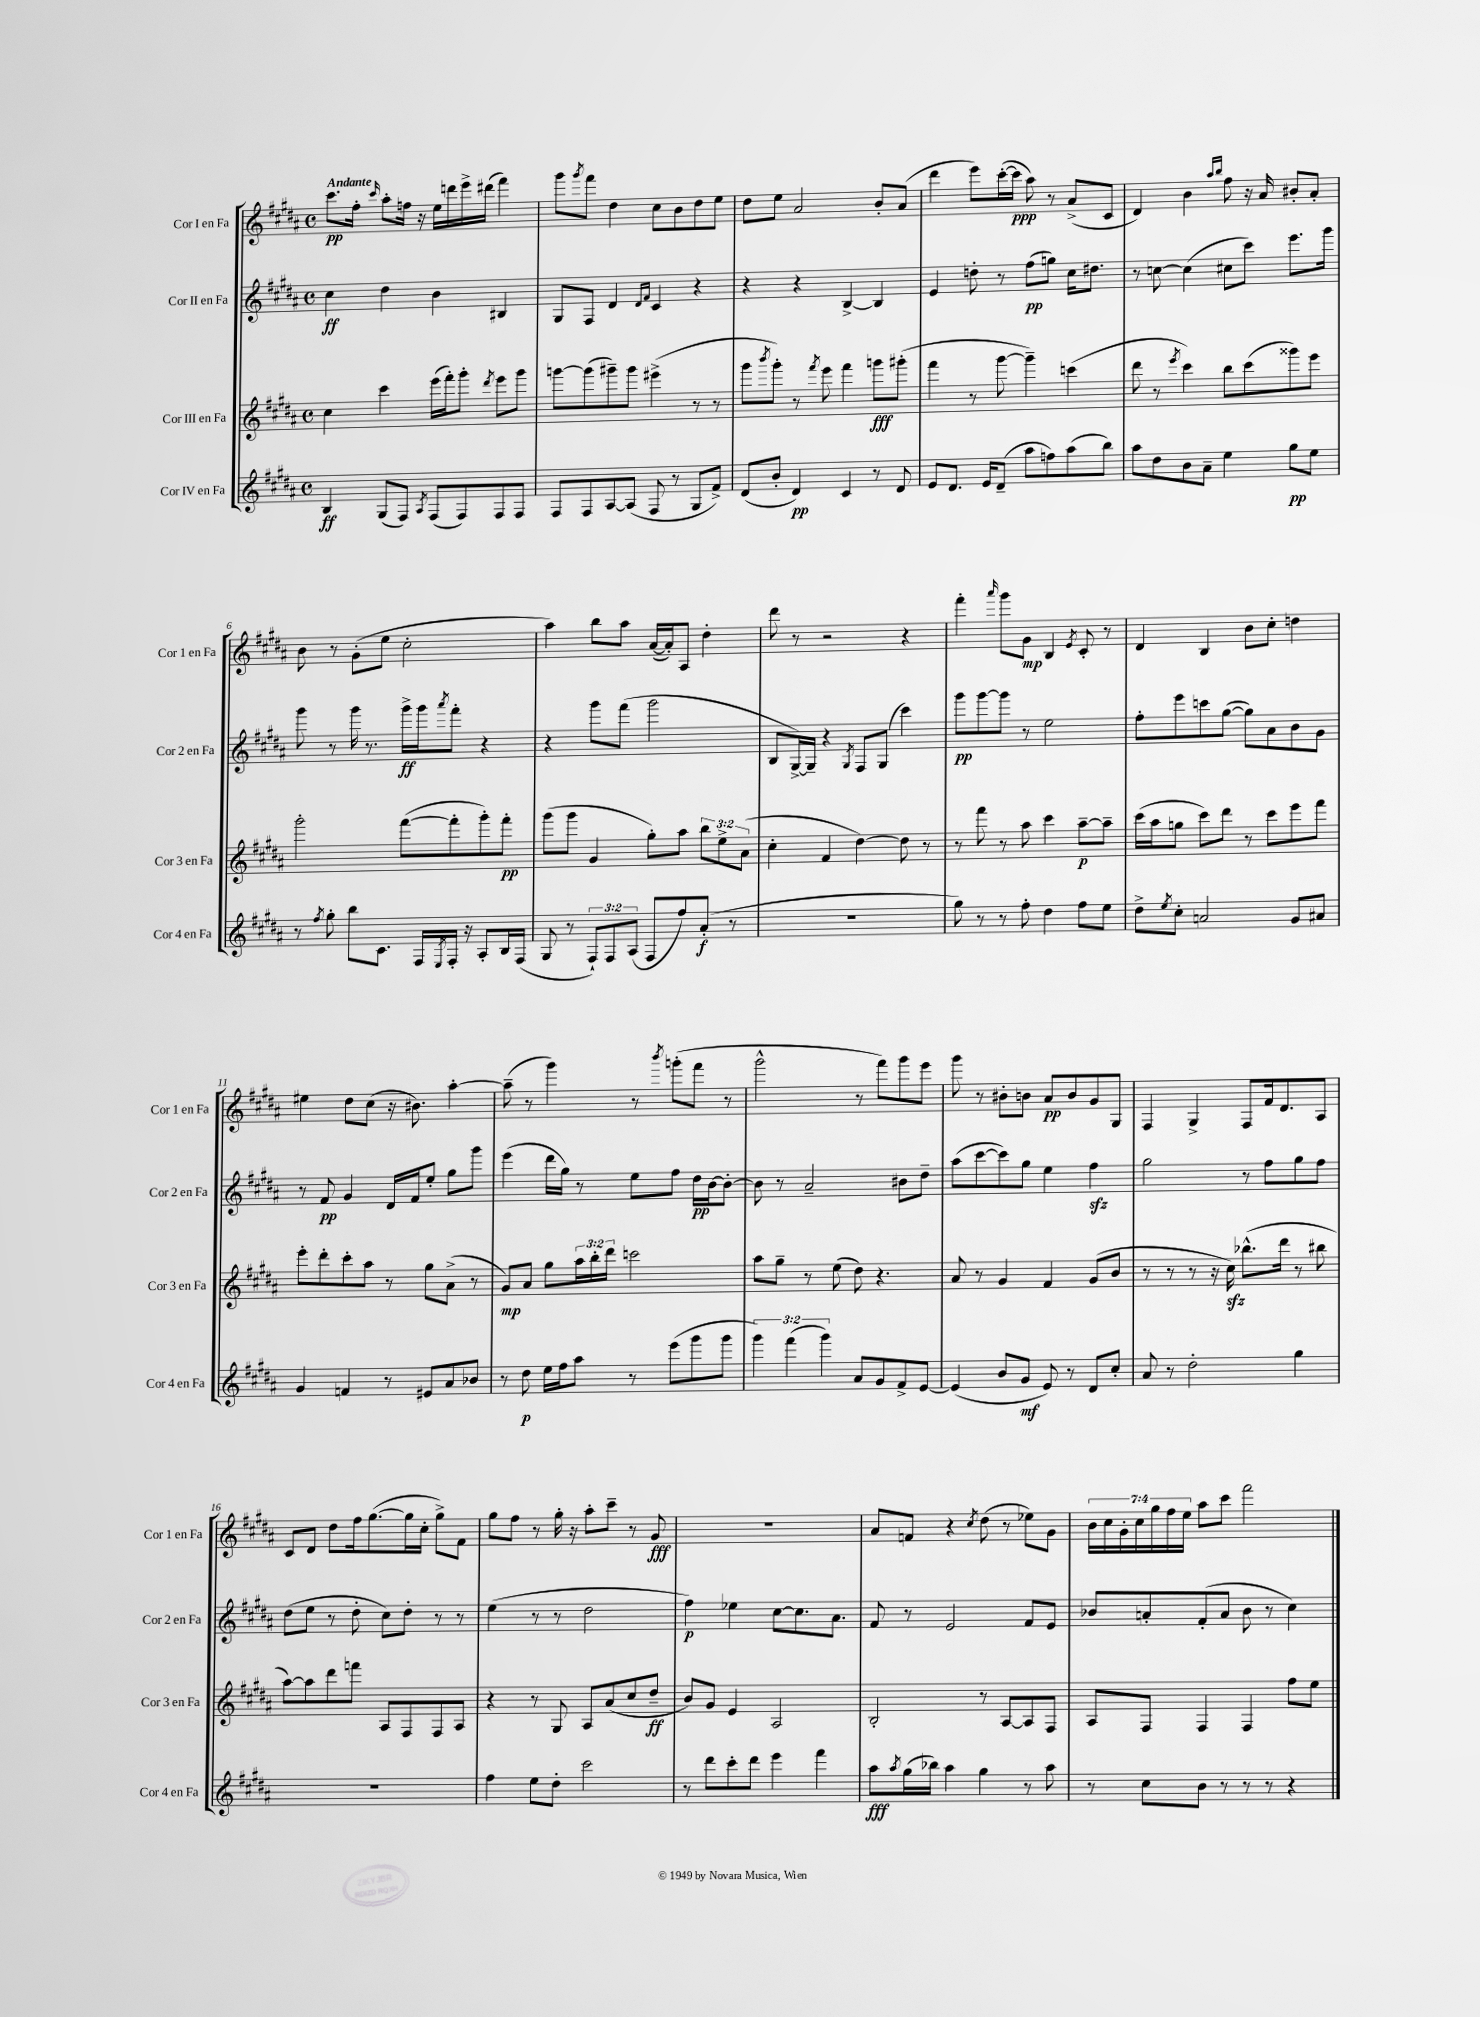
<<
\new StaffGroup <<
\new Staff = "s0" \with { instrumentName = "Cor I en Fa" shortInstrumentName = "Cor 1 en Fa" } {
    \clef treble \key b \major \defaultTimeSignature \time 4/4 \override Staff.TupletNumber.text = #tuplet-number::calc-fraction-text \tempo "Andante"
    cis'''8.\pp fis''16-. \grace { cis'''16 } ais''8-. f''16 r16 e''16 d'''16 e'''16-> dis'''16( fis'''4) |
    gis'''8 \acciaccatura { gis'''8 } fis'''8 dis''4 cis''8 b'8 dis''8 e''8 |
    dis''8 e''8 ais'2 b'8-. ais'8( |
    dis'''4 e'''8) cis'''16~-.( cis'''16\ppp ais''8) r8 ais'8->( cis'8 |
    dis'4) b'4 \grace { ais''16 b''16 } fis''8 r16 ais'16 bis'8-. ais'8-. |
    b'8 r8 gis'8-.( e''8 cis''2-. |
    ais''4) b''8 ais''8 ais'16~( ais'16-.) ais8 dis''4-. |
    dis'''8 r8 r2 r4 |
    fis'''4-. \grace { ais'''16 } gis'''8 gis'8\mp b4 \acciaccatura { e'8 } cis'8-. r8 |
    dis'4 b4 b'8 cis''8-. d''4 |
    eis''4 dis''8 cis''8( r16 bis'8.) ais''4~-. |
    ais''8--( r8 gis'''4) r8 \acciaccatura { b'''8 } g'''8-.( fis'''8 r8 |
    gis'''2-^ r8 fis'''8) gis'''8 e'''8 |
    gis'''8 r8 bis'8-. b'8 ais'8\pp b'8 gis'8 gis8 |
    fis4 gis4-> fis8 fis'16 dis'8. ais8 |
    cis'8 dis'8 dis''8 fis''16 gis''8.~( gis''16 cis''16-. gis''8->) fis'8 |
    gis''8 fis''8 r8 gis''16-. r16 ais''8-. cis'''8-- r8 gis'8\fff |
    R1 |
    ais'8 f'8 r4 \acciaccatura { cis''8 } dis''8( r8 ees''8) gis'8 |
    \tuplet 7/4 { b'16 cis''16 gis'16-. cis''16 gis''16 fis''16 e''16 } ais''8 cis'''8 fis'''2 \bar "|." |
}
\new Staff = "s1" \with { instrumentName = "Cor II en Fa" shortInstrumentName = "Cor 2 en Fa" } {
    \clef treble \key b \major \defaultTimeSignature \time 4/4
    cis''4\ff dis''4 b'4 bis4 |
    gis8 fis8 dis'4 \grace { dis'16 fis'16 } cis'4 r4 |
    r4 r4 b4~-> b4 |
    e'4 d''8-. r8 fis''8\pp( g''8) cis''16 dis''8. |
    r8 c''8~ c''4( cis''8 cis'''8) e'''8. gis'''16 |
    gis'''8 r8 gis'''16 r8. gis'''16->\ff gis'''16 \acciaccatura { ais'''8 } fis'''8-. r4 |
    r4 gis'''8 fis'''8( gis'''2 |
    b8 gis16~->) gis16-- r4 \acciaccatura { gis8 } fis8 gis8( cis'''4) |
    gis'''8\pp gis'''8~ gis'''8 r8 e''2 |
    fis''8-. e'''8 c'''8 gis''8~( gis''8) ais'8 b'8 gis'8 |
    r8 fis'8\pp gis'4 dis'16 fis'16 e''8-. gis''8 gis'''8 |
    e'''4( dis'''16 gis''16) r8 e''8 fis''8 dis''16\pp b'16~ b'8~-. |
    b'8 r8 ais'2-- bis'8 dis''8-- |
    ais''8( cis'''8~ cis'''8) gis''8 e''4 fis''4\sfz |
    gis''2 r8 fis''8 gis''8 fis''8 |
    dis''8( e''8 r8 dis''8-. cis''8) dis''8-. r8 r8 |
    e''4( r8 r8 dis''2 |
    fis''4\p) ees''4 cis''8~ cis''8. ais'8. |
    fis'8 r8 e'2 fis'8 e'8 |
    bes'8 a'8-. fis'8-.( a'8 bes'8 r8 cis''4) \bar "|." |
}
\new Staff = "s2" \with { instrumentName = "Cor III en Fa" shortInstrumentName = "Cor 3 en Fa" } {
    \clef treble \key b \major \defaultTimeSignature \time 4/4 \override Staff.TupletNumber.text = #tuplet-number::calc-fraction-text
    cis''4 cis'''4 e'''16( fis'''16-.) gis'''8-. \acciaccatura { dis'''8 } e'''8 gis'''8 |
    g'''8~ g'''8( gis'''8--) gis'''8 eis'''4->( r8 r8 |
    gis'''8 \acciaccatura { b'''8 } gis'''8-.) r8 \acciaccatura { fis'''8 } e'''8 fis'''4 g'''8\fff gis'''8-.( |
    fis'''4 r8 gis'''8~ gis'''4--) c'''4( |
    dis'''8 r8 \acciaccatura { e'''8 } cis'''4) b''8 cis'''8( gisis'''8) e'''8 |
    gis'''2-. fis'''8~( fis'''8-. gis'''8-.) fis'''8-.\pp |
    gis'''8( gis'''8 gis'4 gis''8-.) ais''8 \tuplet 3/2 { b''8 e''8-> ais'8( } |
    cis''4-. fis'4 dis''4~) dis''8 r8 |
    r8 fis'''8 r8 ais''8 cis'''4 ais''8~--\p ais''8-- |
    cis'''16( ais''16 g''8 cis'''8) dis'''8 r8 cis'''8 e'''8 fis'''8 |
    e'''8-. dis'''8-. cis'''8-. ais''8 r8 gis''8 ais'8->( r8 |
    gis'8\mp) ais'8 gis''8 \tuplet 3/2 { ais''16 b''16-. dis'''16 } c'''2 |
    ais''8 gis''8-- r8 e''8( dis''8) r4. |
    ais'8 r8 gis'4 fis'4 gis'8( b'8 |
    r8 r8 r8 r16 cis''16\sfz) bes''8.-^( dis'''16 r8 bis''8 |
    ais''8~) ais''8 dis'''8 f'''8 ais8 fis8 fis8 ais8 |
    r4 r8 gis8 ais8 ais'8( cis''8 dis''8--\ff |
    b'8) gis'8 e'4 ais2 |
    b2-. r8 ais8~ ais8 fis8 |
    ais8 fis8 fis4 fis4 fis''8 e''8 \bar "|." |
}
\new Staff = "s3" \with { instrumentName = "Cor IV en Fa" shortInstrumentName = "Cor 4 en Fa" } {
    \clef treble \key b \major \defaultTimeSignature \time 4/4 \override Staff.TupletNumber.text = #tuplet-number::calc-fraction-text
    b4\ff gis8( fis8) \acciaccatura { ais8 } fis8( fis8) fis8 fis8 |
    fis8 fis8 ais8~ ais8( fis8 r8 gis8 fis'8->) |
    dis'8( b'8-. dis'4\pp) cis'4 r8 dis'8 |
    e'8 dis'8. e'16 dis'8--( ais''8 f''8) ais''8( b''8) |
    ais''8 dis''8 b'8 ais'8-- e''4 gis''8\pp e''8 |
    r8 \acciaccatura { fis''8 } gis''8-. b''8 cis'8. fis16 \acciaccatura { e8 } fis16-. r16 ais8-. b16 fis16( |
    gis8 r8 \tuplet 3/2 { fis8-!) fis8 ais8( } fis8 fis''8) ais'8-.\f( r8 |
    R1 |
    gis''8) r8 r8 fis''8-. dis''4 fis''8 e''8 |
    dis''8-> \acciaccatura { e''8 } cis''8-. a'2 gis'8 ais'8 |
    gis'4 f'4 r8 eis'8 ais'8 bes'8 |
    r8 dis''8\p e''16 fis''16 ais''8 r8 e'''8( gis'''8 gis'''8 |
    \tuplet 3/2 { gis'''4) fis'''4( gis'''4) } ais'8 gis'8 fis'8-> e'8~ |
    e'4( b'8 gis'8\mf e'8) r8 dis'8 cis''8-. |
    ais'8 r8 dis''2-. gis''4 |
    R1 |
    fis''4 e''8 dis''8-. cis'''2 |
    r8 dis'''8 cis'''8-. dis'''8 e'''4 fis'''4 |
    ais''8\fff \acciaccatura { ais''8 } gis''16( bes''16) ais''4 gis''4 r8 ais''8 |
    r8 cis''8 b'8 r8 r8 r8 r4 \bar "|." |
}
>>
>>
